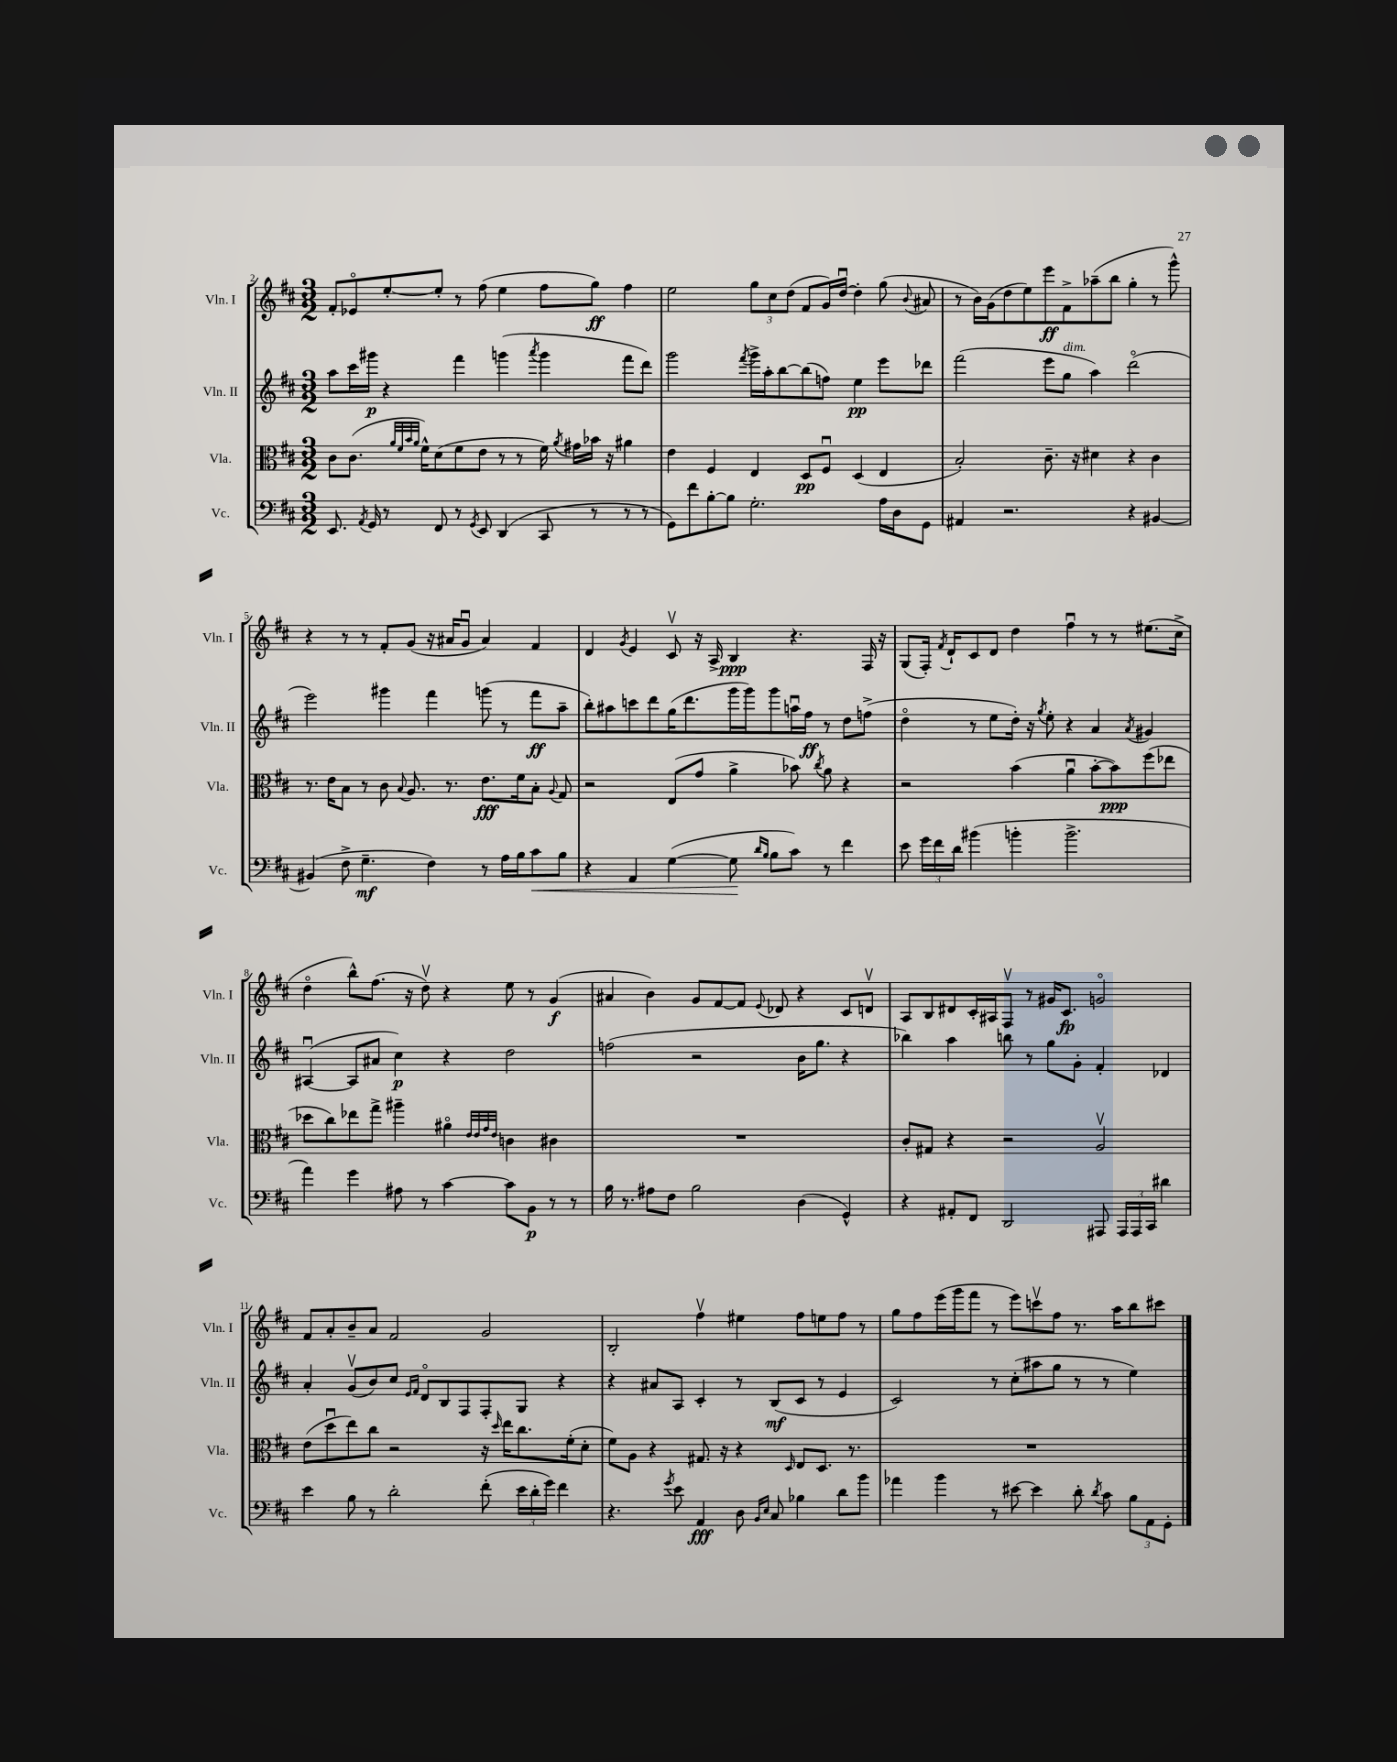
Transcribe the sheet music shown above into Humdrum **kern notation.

**kern	**kern	**kern	**kern
*staff4	*staff3	*staff2	*staff1
*clefF4	*clefC3	*clefG2	*clefG2
*k[f#c#]	*k[f#c#]	*k[f#c#]	*k[f#c#]
*M3/2	*M3/2	*M3/2	*M3/2
8.EE	8c#	8aa	8f#'
.	(8.c#	16ccc#	8e-o
8qAA	.	.	.
16GG	.	16ggg#	.
8r	.	4r	[8ee'
.	32qqa	.	.
.	32qqf#	.	.
.	32qqb	.	.
.	32qqa	.	.
.	16f#^^)	.	.
8FF#	(8d	.	8ee']
8r	8f#	4fff#	8r
8qGG	.	.	.
8EE	8e	.	(8ff#
(4DD	8r	(4ggg	4ee
.	8r	.	.
.	.	8qaaa	.
8CC#	16f#)	4ggg	8ff#
.	8qa	.	.
.	16g#	.	.
8r	16b-	.	8gg)
.	16r	.	.
8r	4a#	8fff#	4ff#
8r	.	8ddd)	.
=	=	=	=
8GG)	4e	2ggg	2ee
8f#	.	.	.
[8B'	4F#	.	.
8B]	.	.	.
.	.	8qfff#	.
2.G'	4E	16ggg^	12gg
.	.	16aa'	.
.	.	.	12cc#
.	.	[8bb	.
.	.	.	(12dd
.	8D	(8bb]	8f#
.	8F#u	8ff)	16g)
.	.	.	[16ddu
.	(4D	4ee	4dd']
16A	4E	8eee	(8gg
16D	.	.	.
.	.	.	8qqb
8GG	.	8ddd-	8a#
=	=	=	=
4AA#	2B')	(2fff#	8r
.	.	.	16b)
.	.	.	(16g
2.r	.	.	8dd
.	.	.	8ee)
.	8.c#~	8eee	8eee
.	.	8gg	8f#^
.	16r	.	.
.	4d#	4aa)	(8aa-~
.	.	.	8bb
4r	4r	(2dddo	4gg'
[4BB#	4c#	.	8r
.	.	.	8ggg^^)
=	=	=	=
(4BB#]	8.r	2eee)	4r
.	16e	.	.
8F#^	8B	.	8r
4.G~	8r	.	8r
.	8c#	4ggg#	8f#'
.	8qqB	.	.
.	8.A	.	(8g
4F#)	.	4fff#	16r
.	8.r	.	16a#
.	.	.	8gu
8r	8.e	(8ggg	4a#)
16A	.	8r	.
16B	16f#	.	.
8c#	8B'	8fff#	4f#
.	8qqA	.	.
8B	8G	8aa~	.
=	=	=	=
4r	2r	8bb')	4d
.	.	8aa#	.
.	.	.	8qg
4AA	.	8ccc	4e
.	.	8ddd	.
([4G	(8E	(16gg	8c#v
.	.	8.ddd	.
.	8g	.	16r
.	.	.	16A^
8G]	4a^	16ggg	4B
.	.	16ggg)	.
16qqd	.	.	.
16qqB	.	.	.
8B	.	8ggg	.
8c#)	8b-)	16aau	4.r
.	.	16ff#	.
.	8qcc#	.	.
8r	8a	8r	.
4f#	4r	8dd	.
.	.	(8ff^	16F#
.	.	.	16r
=	=	=	=
8e	2r	4ddo	(8G
24g	.	.	16F#')
24f#	.	.	.
.	.	.	8qf#
.	.	.	16d`
24d	.	.	.
(4b#	.	8r	8c#
.	.	8ee	8d
4b'	(4b	16dd')	4dd
.	.	16r	.
.	.	8qgg	.
.	.	8ee'	.
2.b^	4au	4r	4ff#u
.	[8b'	4a	8r
.	8b])	.	8r
.	.	8qa	.
.	(8ff#	4g#	(8.ee#
.	8ee-	.	.
.	.	.	16cc#^
=	=	=	=
4a)	8dd-	([4A#u	4ddo
.	8cc#)	.	.
4g	8ee-	8A#]	8bb^^)
.	8gg^	8a#	(8.ff#
8A#	4aa#~	4cc#)	.
.	.	.	16r
8r	.	.	8ddv)
[4c#	4a#o	4r	4r
.	32qqe	.	.
.	32qqe	.	.
.	32qqg	.	.
.	32qqe	.	.
8c#]	4c	2dd	8ee
8BB	.	.	8r
8r	4c#	.	(4g
8r	.	.	.
=	=	=	=
16B	1.r	(2ff	4a#
8.r	.	.	.
8A#	.	.	4b)
8F#	.	.	.
2B	.	2r	8g
.	.	.	[8f#
.	.	.	8f#]
.	.	.	8qqe
.	.	.	8d-
(4D	.	16b	4r
.	.	8.gg	.
4GG^^)	.	4r	8c#
.	.	.	8dv
=	=	=	=
4r	8c#'	4bb-)	8A
.	8G#	.	8B
8AA#'	4r	4aa	8d#
8FF#	.	.	16c#'
.	.	.	16A#
2DD	2r	8bb	8F#v
.	.	8r	8r
.	.	8gg	16g#
.	.	.	8.c#
.	.	8g'	.
8AAA#	2Av	4f#'	2go
24AAA#	.	.	.
24AAA#	.	.	.
24CC#	.	.	.
4d#	.	4d-	.
=	=	=	=
4e	(8e	4a'	8f#
.	8ddu	.	8a'
8B	8ee)	(8gv	8b~
8r	8cc#	8b)	8a
2d'	2r	8cc#	2f#
.	.	16qqe	.
.	.	16qqf#	.
.	.	8do	.
.	.	8B	.
.	.	8F#	.
(8f#'	16r	8F#'	2g
.	16qqdd	.	.
.	16ee	.	.
24e	8.cc#	8G	.
24d'	.	.	.
24g)	.	.	.
4f#	.	4r	.
.	(16f#'	.	.
.	8d'	.	.
=	=	=	=
4.r	8f#)	4r	2B'
.	8A	.	.
.	4r	8a#	.
8qg	.	.	.
8e	.	8A	.
4AA	8.G#	4c#'	4ff#v
.	16r	.	.
8D	4r	8r	4ee#
16qqBB	.	.	.
16qqE	.	.	.
8C#	.	(8B	.
.	16qqD	.	.
4B-	8E	8c#	8ff#
.	8.D	8r	8ee
8d	.	4e	8ff#
.	8.r	.	.
8b	.	.	8r
=	=	=	=
4a-	1.r	2c#)	8gg
.	.	.	8ff#
4b	.	.	(16eee
.	.	.	16ggg
.	.	.	8fff#
8r	.	8r	8r
[8e#	.	(8cc#'	8eee)
4e#]	.	8aa#	8cccv
.	.	8gg	8ff#
8d'	.	8r	8.r
8qd	.	.	.
8c#	.	8r	.
.	.	.	16aa
12B	.	4ee)	8bb
12AA	.	.	.
.	.	.	8ccc#
12GG'	.	.	.
==	==	==	==
*-	*-	*-	*-
